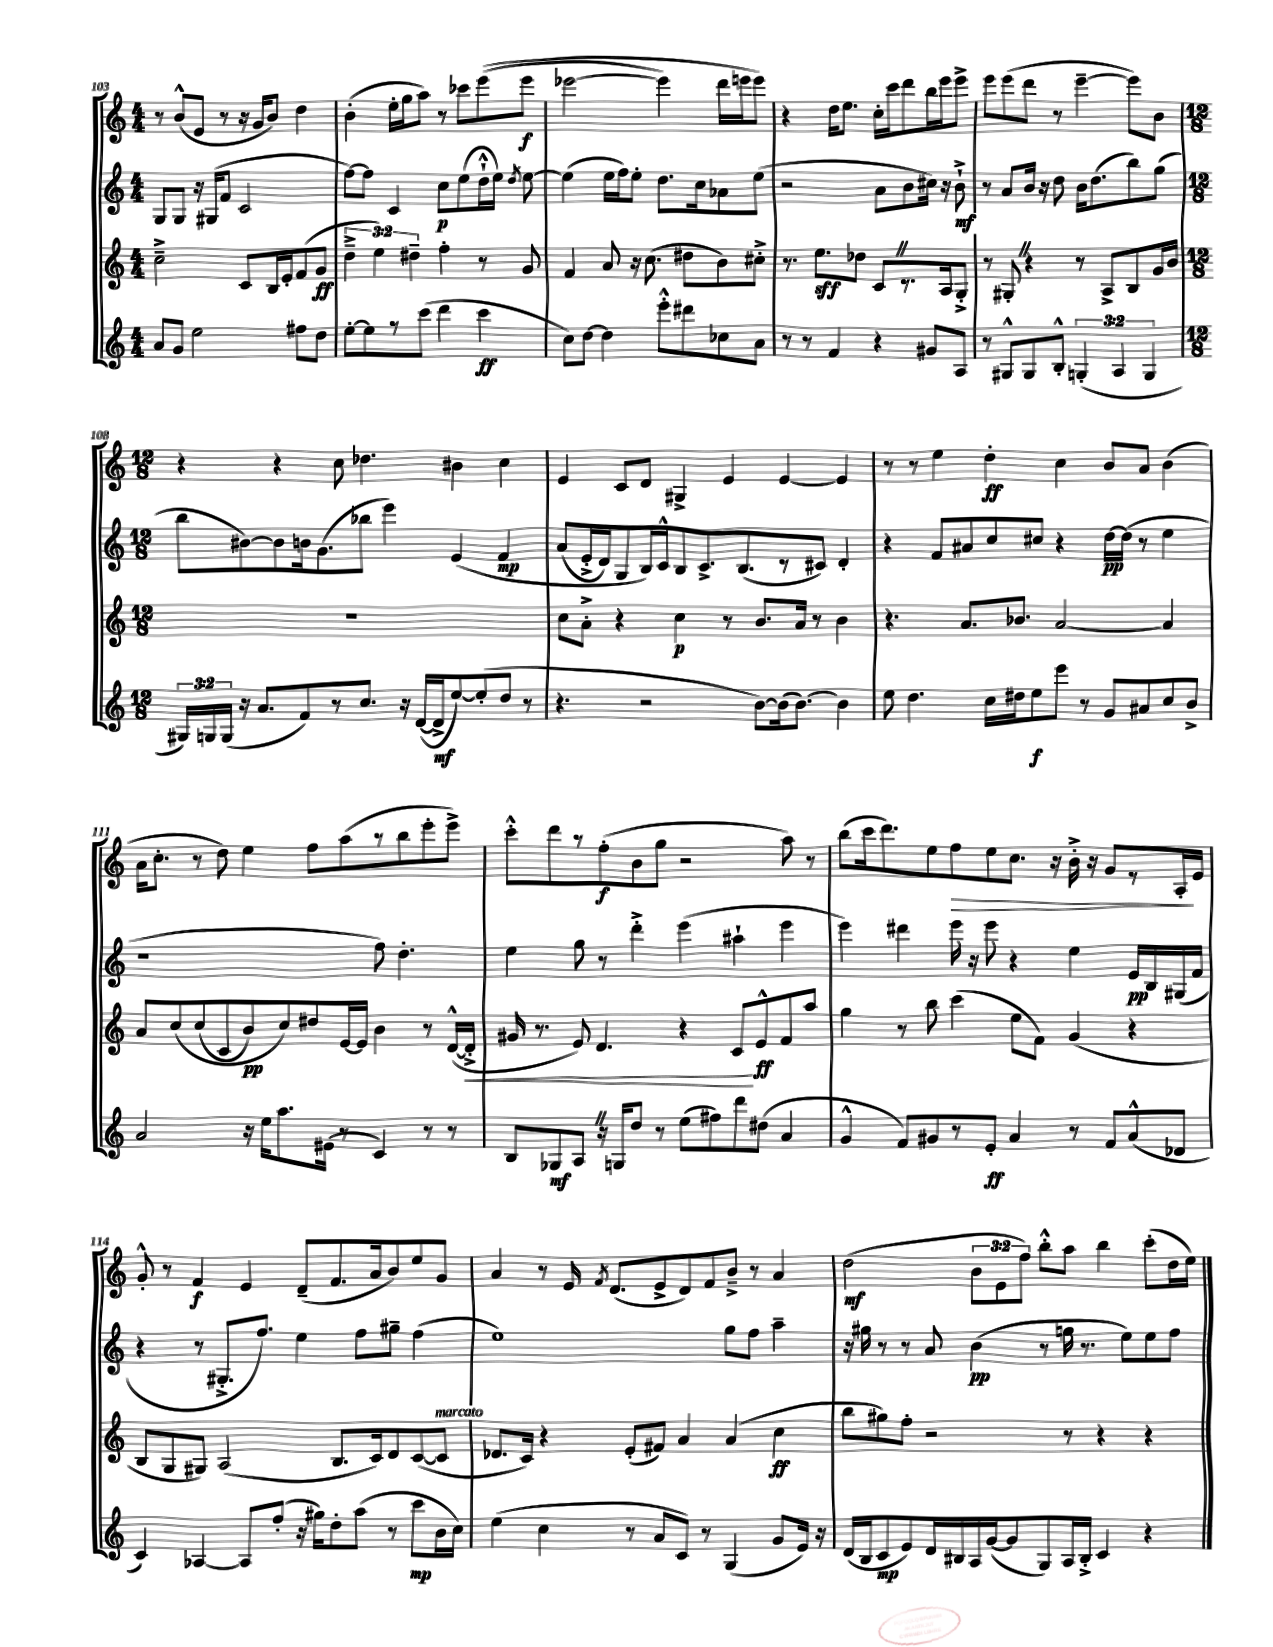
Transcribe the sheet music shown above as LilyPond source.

<<
\new StaffGroup <<
\new Staff = "s0" {
    \clef treble \key c \major \numericTimeSignature \time 4/4 \override Staff.TupletNumber.text = #tuplet-number::calc-fraction-text
    \autoBeamOff r8 b'8[-^( e'8] r8 r16 g'16[ b'8]) d''4 |
    b'4-.( e''16[-. g''16 a''8]) r8 ces'''8[ e'''8(\( e'''8]\f |
    ees'''2~ ees'''4) d'''16[ e'''16 e'''8]\) |
    r4 d''16[ e''8.] c''16[-. c'''16 d'''8 b''16 e'''16 e'''8]-> |
    e'''8[ e'''8( d'''8] r8 e'''4~-- e'''8[) b'8] |
    \numericTimeSignature \time 12/8 r4 r4 c''8 des''4. bis'4 c''4 |
    e'4 c'8[ d'8] gis4-> e'4 e'4~ e'4 |
    r8 r8 e''4 d''4-.\ff c''4 b'8[ a'8] b'4( |
    a'16[ c''8.]-. r8 d''8) e''4 f''8[ a''8( r8 b''8 e'''8-. e'''8]->) |
    c'''8[-.-^ d'''8 r8 f''8-.\f( b'8 g''8] r2 a''8) r8 |
    b''8[( c'''16 d'''8.) e''8 f''8\> e''8 c''8.] r16 b'16-.-> r16 g'8[ r8 a16-.\! e'16] |
    g'8-.-^ r8 f'4\f e'4 d'8[--( f'8. a'16 b'8) e''8 g'8] |
    a'4 r8 e'16 \acciaccatura { f'8 } d'8.[( e'8-> d'8) f'8 b'8]---> r8 a'4 |
    d''2\mf( \tuplet 3/2 { b'8[ e'8 f''8]) } b''8[-.-^ a''8] b''4 c'''8[-.( d''16 e''16]) \bar "|." |
}
\new Staff = "s1" {
    \clef treble \key c \major \numericTimeSignature \time 4/4
    \autoBeamOff g8[ g8] r16 gis16[( f'8] c'2 |
    f''8[~) f''8] c'4 c''8[\p e''8( d''16-!-^ e''16]) \acciaccatura { d''8 } e''8~ |
    e''4( e''16[ f''16) e''8]-. d''8.[ c''16 aes'8 e''8]( |
    r2 a'8[ b'8 cis''16]) r16 b'8-!->\mf |
    r8 a'8[ b'16] r16 d''8 b'16[ d''8.( b''8) g''8]( |
    \numericTimeSignature \time 12/8 b''8[ bis'8~) bis'8 b'16 g'8.( bes''8] e'''4) e'4\( f'4\mp |
    a'8[( e'16-.-> d'16) g8 b16\) c'16-^ b8 c'8.-> b8.( r8 cis'8]) d'4-. |
    r4 f'8[ ais'8 c''8 cis''8] r4 d''16[~\pp d''16]( r8 e''4 |
    r1 f''8) d''4.-. |
    e''4 g''8 r8 d'''4-.-> e'''4( ais''4-! e'''4 |
    e'''4) dis'''4 e'''16 r16 e'''8 r4 e''4 e'16[\pp b16 gis16( f'16] |
    r4 r8 gis8.[-.-> f''8.]) e''4 f''8[ gis''8]-- f''4( |
    e''1) g''8[ f''8] a''4-- |
    r16 gis''16 r8 r8 a'8 b'4\pp( r8 g''16 r8. e''8[) e''8 f''8] \bar "|." |
}
\new Staff = "s2" {
    \clef treble \key c \major \numericTimeSignature \time 4/4 \override Staff.TupletNumber.text = #tuplet-number::calc-fraction-text
    \autoBeamOff c''2---> c'8[ b16 e'16-. f'8( g'8]\ff |
    \tuplet 3/2 { d''4---> e''4) dis''4-- } f''4-. r8 g'8 |
    f'4 a'8 r16 c''8.( dis''8[ b'8) cis''8]-.-> |
    r8. e''8.[\sff des''8] c'8[ \once \override BreathingSign.text = \markup { \musicglyph "scripts.caesura.straight" } \breathe r8. a16 g8]-.-> |
    r8 gis8-. \once \override BreathingSign.text = \markup { \musicglyph "scripts.caesura.straight" } \breathe r4 r8 a8[-> b8 g'16 b'16] |
    \numericTimeSignature \time 12/8 R1. |
    c''8[ a'8]-.-> r4 c''4\p r8 b'8.[ a'16] r8 b'4 |
    r4. a'8.[ bes'8.] a'2~ a'4 |
    a'8[ c''8\( c''8( c'8 b'8\pp) c''8\) dis''8 e'16~ e'16] b'4 r8 d'16[~-^( d'16]-.->\< |
    gis'16 r8. e'8) d'4. r4 c'8[\! e'8-^\ff f'8 a''8] |
    g''4 r8 b''8 c'''4( e''8[ f'8]) g'4( r4 |
    b8[ g8 gis8]) a2( b8.[ c'16) d'8 c'8~( c'8]^\markup { \italic "marcato" } |
    des'8.[ c'16]) r4 e'8[-.( fis'8]) a'4 a'4( c''4\ff |
    b''8[ gis''8) f''8]-. r2 r8 r4 r4 \bar "|." |
}
\new Staff = "s3" {
    \clef treble \key c \major \numericTimeSignature \time 4/4 \override Staff.TupletNumber.text = #tuplet-number::calc-fraction-text
    \autoBeamOff a'8[ g'8] e''2 fis''8[ d''8] |
    e''8[~-. e''8 r8 c'''8]( d'''4 c'''4\ff |
    c''8[) d''8]~ d''4 e'''8[-.-^ dis'''8 ces''8 a'8] |
    r8 r8 f'4 r4 gis'8[ a8] |
    r8 gis8[-^ gis8 b8]-.-^ \tuplet 3/2 { g4-.( a4 g4 } |
    \numericTimeSignature \time 12/8 \tuplet 3/2 { gis16[) g16 g16]( } r16 a'8.[ f'8) r8 c''8.] r16 d'16[~( d'16->\mf e''8~) e''8-.( d''8] r8 |
    r4. r2 b'8[~) b'16( b'8.]~) b'4 |
    e''8 d''4. c''16[ dis''16 e''8\f e'''8] r8 g'8[ ais'8 c''8 b'8]-> |
    a'2 r16 e''16[ a''8. eis'16]( r8 c'4) r8 r8 |
    b8[ ges8\mf a8] \once \override BreathingSign.text = \markup { \musicglyph "scripts.caesura.straight" } \breathe r16 g16[ d''8] r8 e''8[( fis''8) d'''8 dis''8]( a'4 |
    g'4-^ f'8[) gis'8 r8 e'8]-.\ff a'4 r8 f'8[ a'8-^( des'8] |
    c'4) aes4~ aes8[ f''8]-.( r16 gis''16[) d''8-. a''8]( r8 c'''8[\mp b'16 c''16]) |
    e''4( c''4 r8 a'8[ c'8]) r8 g4( g'8[ e'16]) r16 |
    d'16[( b16 c'8\mp e'8) d'16 bis16 a16 g'16~( g'8 g8) a16 bis16]-.-> c'4 r4 \bar "|." |
}
>>
>>
\layout { \context { \Score currentBarNumber = #103 } }
